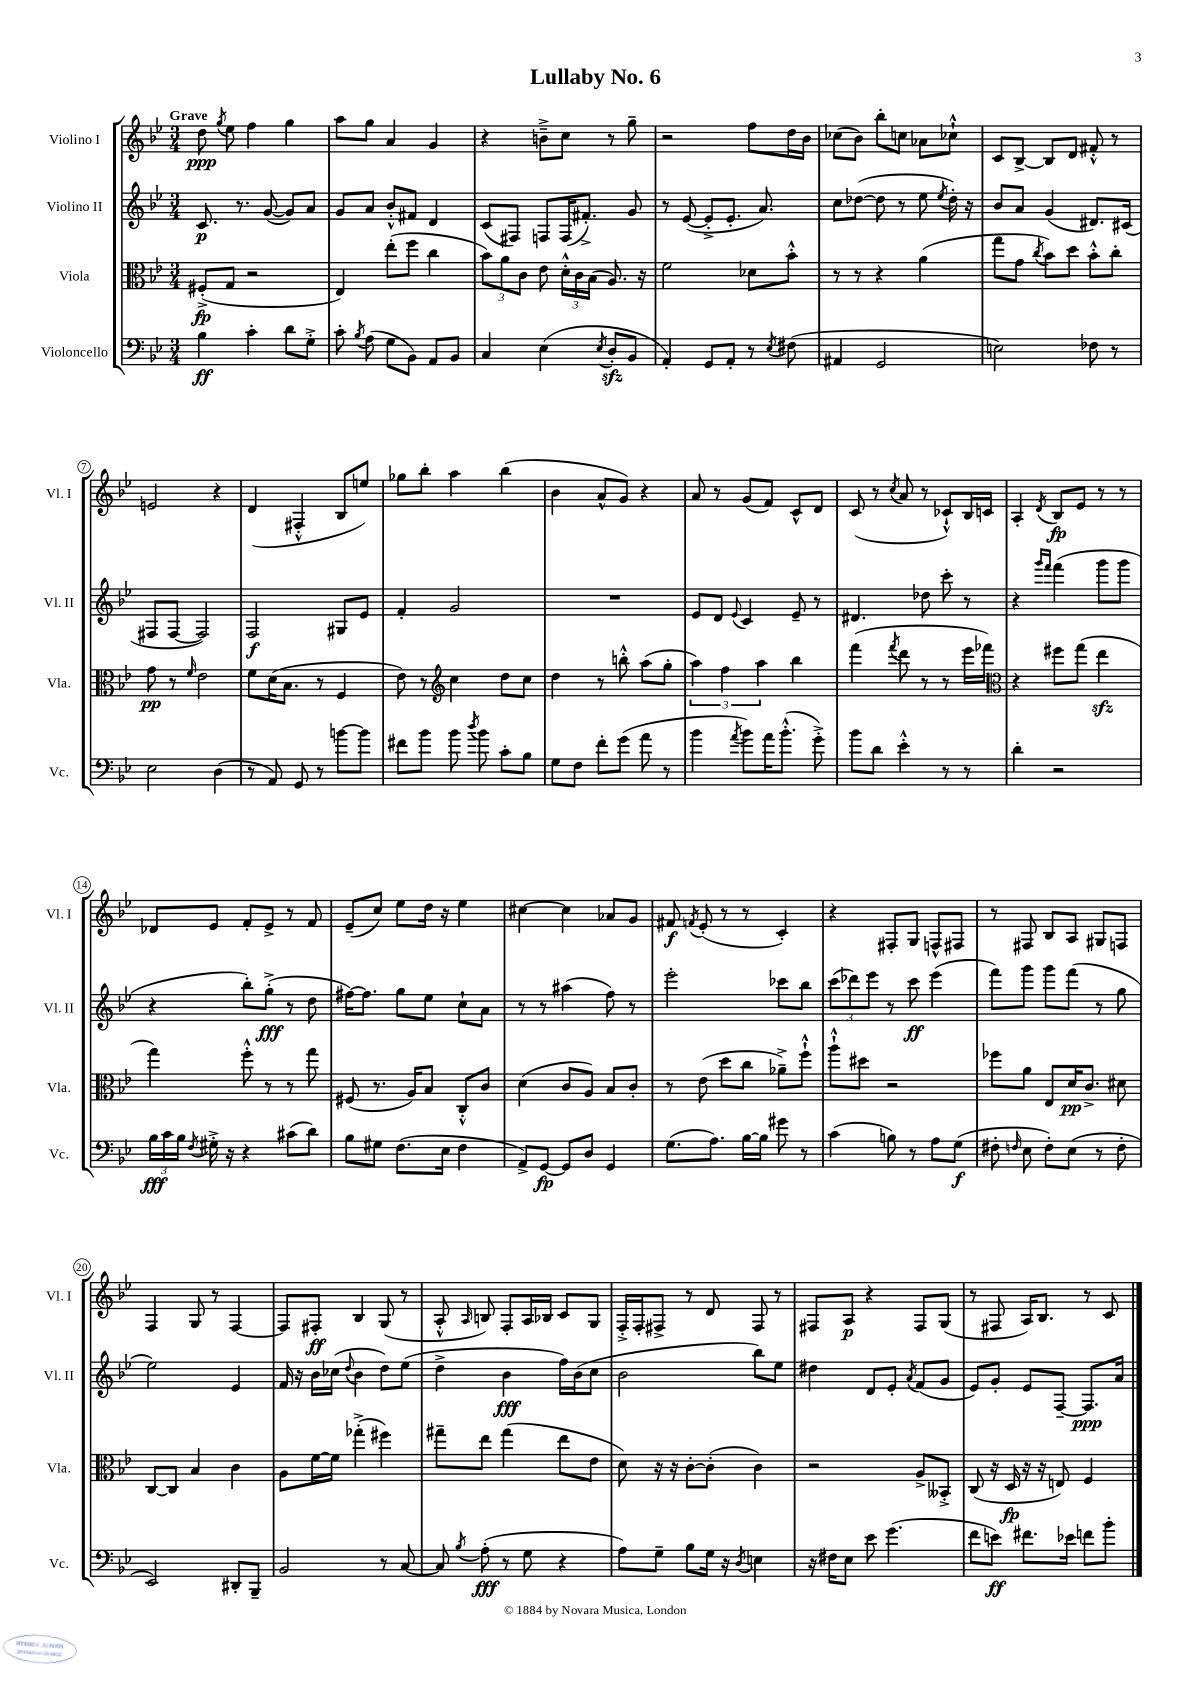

**kern	**kern	**kern	**kern
*staff4	*staff3	*staff2	*staff1
*clefF4	*clefC3	*clefG2	*clefG2
*k[b-e-]	*k[b-e-]	*k[b-e-]	*k[b-e-]
*M3/4	*M3/4	*M3/4	*M3/4
4B-	(8F#'^	8.c	8dd
.	.	.	8qgg
.	8G	.	8ee-
.	.	8.r	.
4c'	2r	.	4ff
.	.	([8g	.
8d	.	8g])	4gg
8G'^	.	8a	.
=	=	=	=
8c'	4E-)	8g	8aa
8qB-	.	.	.
(8A	.	8a	8gg
8G	(8ee-'	8b-'^^	4a
8BB-)	8ff	8f#	.
8AA	4cc	4d	4g
8BB-	.	.	.
=	=	=	=
4C	12b-)	(8c	4r
.	12a	.	.
.	.	8F#)	.
.	12c	.	.
(4E-	8e-	8F	8b~^
.	24d'^^	(16F	8cc
.	24c	.	.
.	.	8.f#'^)	.
.	(24B-	.	.
8qE-	.	.	.
8D'	8.A)	.	8r
8BB-	.	8g	8gg~
.	16r	.	.
=	=	=	=
4AA')	2f	8r	2r
.	.	([8e-	.
8GG	.	8e-'^]	.
8AA'	.	8.e-'	.
8r	8d-	.	8ff
.	.	8.a)	.
8qE-	.	.	.
(8F#	8b-'^^	.	16dd
.	.	.	16b-
=	=	=	=
4AA#	8r	8cc	(8cc-
.	8r	([8dd-	8b-)
2GG	4r	8dd-]	8bb-'
.	.	8r	8cc
.	(4a	8ee-	8a-
.	.	8qee-	.
.	.	16dd-')	8cc-`^^
.	.	16r	.
=	=	=	=
2E)	8gg	8b-	8c
.	8g	8a	[8B-^
.	8qcc	.	.
.	8b-)	(4g	8B-]
.	8dd	.	8d
8F-	8b-'^^	8.d#)	8f#'^^
8r	8cc'	.	8r
.	.	(16c#	.
=	=	=	=
2E-	8g	8F#	2e
.	8r	[8F#	.
.	16qqf	.	.
.	2e-	2F#])	.
(4D	.	.	4r
=	=	=	=
8r	8f	2F	(4d
8AA)	(16d	.	.
.	8.B-	.	.
8GG	.	.	4F#'^^
8r	8r	.	.
[8b	4F	8G#	8B-
8b]	.	8e-	8ee)
=	=	=	=
8f#	8e-)	4f'	8gg-
8b-	8r	.	8bb-'
*	*clefG2	*	*
8b-	4cc	2g	4aa
8qdd	.	.	.
8b-	.	.	.
8c'	8dd	.	(4bb-
8B-	8cc	.	.
=	=	=	=
8G	4dd	2.r	4b-
8F	.	.	.
8f'	8r	.	8a^^
(8g	8bb'^^	.	8g)
8a	(8aa	.	4r
8r	8gg'	.	.
=	=	=	=
4b-	6aa)	8e-	8a
.	.	8d	8r
.	6ff	.	.
8qa	.	8qqe-	.
8b-)	.	4c	(8g
.	6aa	.	.
16a	.	.	8f)
(8.b-'^^	.	.	.
.	4bb-	8e-~	8c^^
8g'^)	.	8r	8d
=	=	=	=
8b-	(4fff	4.d#	(8c
8d	.	.	8r
.	8qfff	.	8qcc
4e-'^^	8ddd	.	8a
.	8r	8dd-	8r
8r	8r	8ccc'	8c-`^^)
8r	16eee-	8r	16B-
.	16fff-)	.	16c
=	=	=	=
*	*clefC3	*	*
4d'	4r	4r	4A'
.	.	16qqggg	.
.	.	16qqfff	8qd
2r	8ff#	(4fff	8B-
.	(8gg	.	8e-
.	4ee-	8ggg	8r
.	.	8ggg	8r
=	=	=	=
24B-	4gg)	4r	8d-
24c	.	.	.
24B-	.	.	.
8qF	.	.	.
16G#'^	.	.	8e-
16r	.	.	.
4r	8ff'^^	8bb-')	8f'
.	8r	(8gg'^	8e-^
(8c#	8r	8r	8r
8d)	8gg	8dd	8f
=	=	=	=
8B-	(8F#	[16ff#)	(8e-~
.	.	8.ff#]	.
8G#	8.r	.	8cc)
(8.F	.	8gg	8ee-
.	16A)	.	.
.	8B-	8ee-	16dd
16E-	.	.	16r
4F	8C'^^	8cc`	4ee-
.	8c	8a	.
=	=	=	=
8AA^)	(4d	8r	[4cc#
[8GG	.	8r	.
8GG]	8c	(4aa#	4cc#]
8D	8A)	.	.
4GG	8B-	8ff)	8a-
.	8c'	8r	8g
=	=	=	=
(8.G	8r	2eee-'	8f#
.	.	.	8qf
.	(8e-	.	(8e-'
8.A)	.	.	.
.	8dd	.	8r
[16B-	8cc	.	8r
16B-]	.	.	.
8g#	8a-~^)	8ccc-	4c')
8r	8ff`^^	8bb-	.
=	=	=	=
(4c	8aa`^^	(12ccc	4r
.	.	12ddd-)	.
.	8dd#	.	.
.	.	12eee-	.
8B)	2r	8r	8F#'
8r	.	8ccc	8G
8A	.	(4eee-	8F^^
(8G	.	.	8F#
=	=	=	=
8F#'	8ff-	8fff)	8r
16qqF	.	.	.
8E-	8a	8ggg	8F#
8F')	8E-	8ggg	8B-
(8E-	16d	(8fff	8A
.	8.c^	.	.
8r	.	8r	8G#
8F'	8d#	8gg	8F
=	=	=	=
2EE-)	[8C	2ee-)	4F
.	8C]	.	.
.	4B-	.	8G
.	.	.	8r
8DD#'	4c	4e-	[4F
8BBB-~	.	.	.
=	=	=	=
2BB-	8A	16f	8F]
.	.	16r	.
.	[16f	16b-	8F#'
.	16f]	(16cc-	.
.	.	8qqdd	.
.	(4gg-'^	4b-	4B-
8r	4ff#)	8dd)	(8G
[8C	.	(8ee-	8r
=	=	=	=
8C]	8gg#~	4dd^	8A'^^
8qB-	.	.	16qqA
(8A'	8ee-	.	8B)
8r	(4gg#	4b-	8F'
8G	.	.	16A
.	.	.	16B-
4r	8ee-	16ff)	8c
.	.	(16b-	.
.	8e-	8cc	8G
=	=	=	=
8A)	8d)	2b-	16F'^
.	.	.	16F'
8G~	16r	.	8F#^
.	16r	.	.
8B-	[8c'	.	8r
16G	(8c']	.	8d
16r	.	.	.
8qD	.	.	.
4E	4c)	8bb-)	8F#
.	.	8ee-	8r
=	=	=	=
16r	2r	4dd#	8F#
16F#	.	.	.
8E-	.	.	8A
8e-	.	8d	4r
(4.g	.	8e-'	.
.	.	8qa	.
.	8A^	(8f	8F#
.	8BB--'^	8g	(8G
=	=	=	=
8f	(8C	8e-)	8r
8e)	16r	8g'	8F#
.	16D	.	.
8.f#	16r	8e-	16A)
.	16r	.	8.B-
.	8E)	[8F~	.
16e-	.	.	.
8f	4F	8.F]	8r
8b-'	.	.	8c
.	.	16a	.
==	==	==	==
*-	*-	*-	*-
